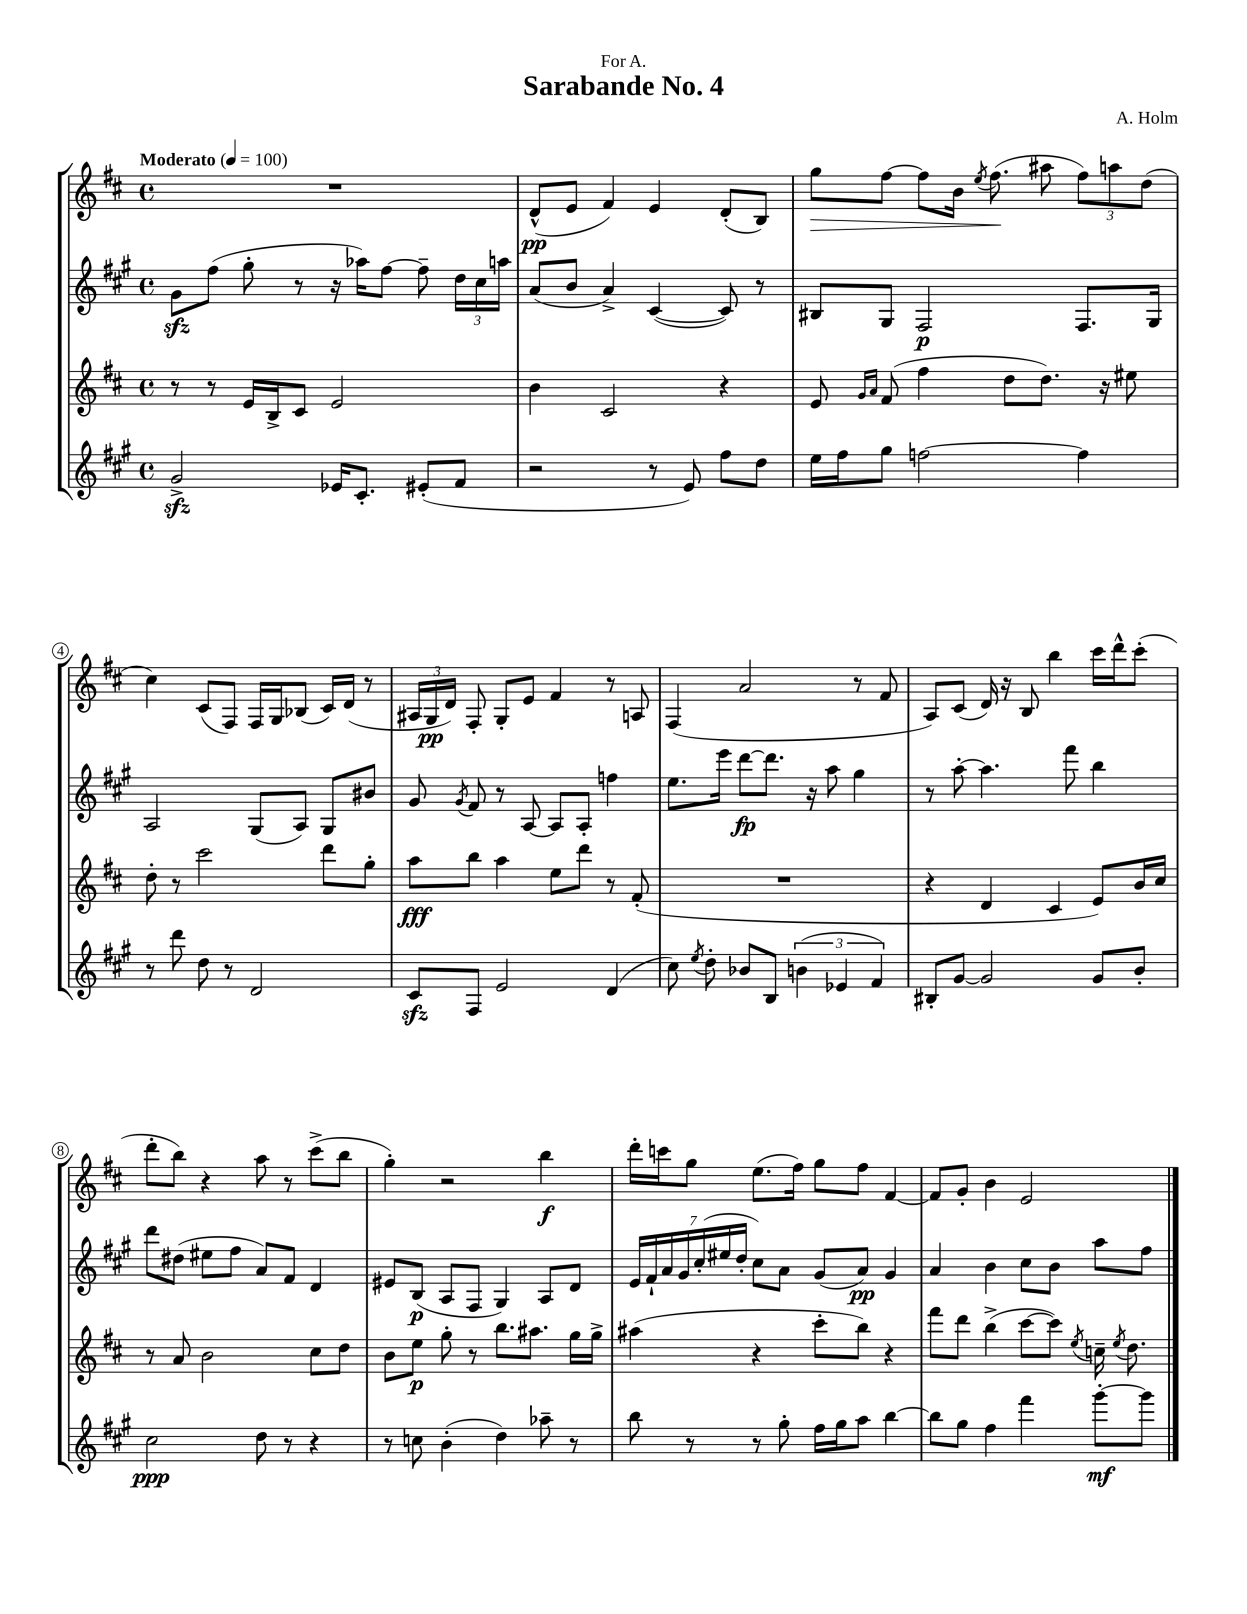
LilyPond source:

\header { title = "Sarabande No. 4" composer = "A. Holm" dedication = "For A." }
<<
\new StaffGroup <<
\new Staff = "s0" {
    \clef treble \key d \major \defaultTimeSignature \time 4/4 \tempo "Moderato" 4 = 100
    \autoBeamOff R1 |
    d'8[-^\pp( e'8] fis'4) e'4 d'8[-.( b8]) |
    g''8[\> fis''8]~ fis''8[ b'16] \acciaccatura { e''8 } fis''8.\!( ais''8 \tuplet 3/2 { fis''8[) a''8 d''8]( } |
    cis''4) cis'8[( fis8]) fis16[ g16 bes8]( cis'16[) d'16]( r8 |
    \tuplet 3/2 { ais16[ g16\pp d'16]) } fis8-. g8[-. e'8] fis'4 r8 a8 |
    fis4( a'2 r8 fis'8 |
    a8[) cis'8]( d'16) r16 b8 b''4 cis'''16[ d'''16-^ cis'''8]-.( |
    d'''8[-. b''8]) r4 a''8 r8 cis'''8[->( b''8] |
    g''4-.) r2 b''4\f |
    d'''16[-. c'''16 g''8] e''8.[( fis''16]) g''8[ fis''8] fis'4~ |
    fis'8[ g'8]-. b'4 e'2 \bar "|." |
}
\new Staff = "s1" {
    \clef treble \key a \major \defaultTimeSignature \time 4/4
    \autoBeamOff gis'8[\sfz fis''8]( gis''8-. r8 r16 aes''16[) fis''8]~ fis''8-- \tuplet 3/2 { d''16[ cis''16 a''16] } |
    a'8[( b'8] a'4->) cis'4~( cis'8) r8 |
    bis8[ gis8] fis2\p fis8.[ gis16] |
    a2 gis8[( a8]) gis8[ bis'8] |
    gis'8 \acciaccatura { gis'8 } fis'8 r8 a8~ a8[ a8]-. f''4 |
    e''8.[ e'''16] d'''8[~\fp d'''8.] r16 a''8 gis''4 |
    r8 a''8~-. a''4. fis'''8 b''4 |
    d'''8[ dis''8]( eis''8[ fis''8] a'8[) fis'8] d'4 |
    eis'8[ b8]\p( a8[ fis8] gis4) a8[ d'8] |
    \tuplet 7/4 { e'16[ fis'16-! a'16 gis'16 cis''16-.( eis''16 d''16]-. } cis''8[) a'8] gis'8[( a'8]\pp) gis'4 |
    a'4 b'4 cis''8[ b'8] a''8[ fis''8] \bar "|." |
}
\new Staff = "s2" {
    \clef treble \key d \major \defaultTimeSignature \time 4/4
    \autoBeamOff r8 r8 e'16[ b16-> cis'8] e'2 |
    b'4 cis'2 r4 |
    e'8 \grace { g'16[ a'16] } fis'8( fis''4 d''8[ d''8.]) r16 eis''8 |
    d''8-. r8 cis'''2 d'''8[ g''8]-. |
    a''8[\fff b''8] a''4 e''8[ d'''8] r8 fis'8-.( |
    R1 |
    r4 d'4 cis'4 e'8[) b'16 cis''16] |
    r8 a'8 b'2 cis''8[ d''8] |
    b'8[ e''8]\p g''8-. r8 b''8.[ ais''8.] g''16[ g''16]-> |
    ais''4( r4 cis'''8[-. b''8]) r4 |
    fis'''8[ d'''8] b''4->( cis'''8[~ cis'''8]) \acciaccatura { e''8 } c''16-- \acciaccatura { e''8 } d''8. \bar "|." |
}
\new Staff = "s3" {
    \clef treble \key a \major \defaultTimeSignature \time 4/4
    \autoBeamOff gis'2->\sfz ees'16[ cis'8.]-. eis'8[-.( fis'8] |
    r2 r8 e'8) fis''8[ d''8] |
    e''16[ fis''16 gis''8] f''2~ f''4 |
    r8 d'''8 d''8 r8 d'2 |
    cis'8[\sfz fis8] e'2 d'4( |
    cis''8) \acciaccatura { e''8 } d''8-. bes'8[ b8] \tuplet 3/2 { b'4( ees'4 fis'4) } |
    bis8[-. gis'8]~ gis'2 gis'8[ b'8]-. |
    cis''2\ppp d''8 r8 r4 |
    r8 c''8 b'4-.( d''4) aes''8-- r8 |
    b''8 r8 r8 gis''8-. fis''16[ gis''16 a''8] b''4~ |
    b''8[ gis''8] fis''4 fis'''4 gis'''8[~-.\mf gis'''8] \bar "|." |
}
>>
>>
\layout { \context { \Score \override BarNumber.stencil = #(make-stencil-circler 0.1 0.3 ly:text-interface::print) } }
